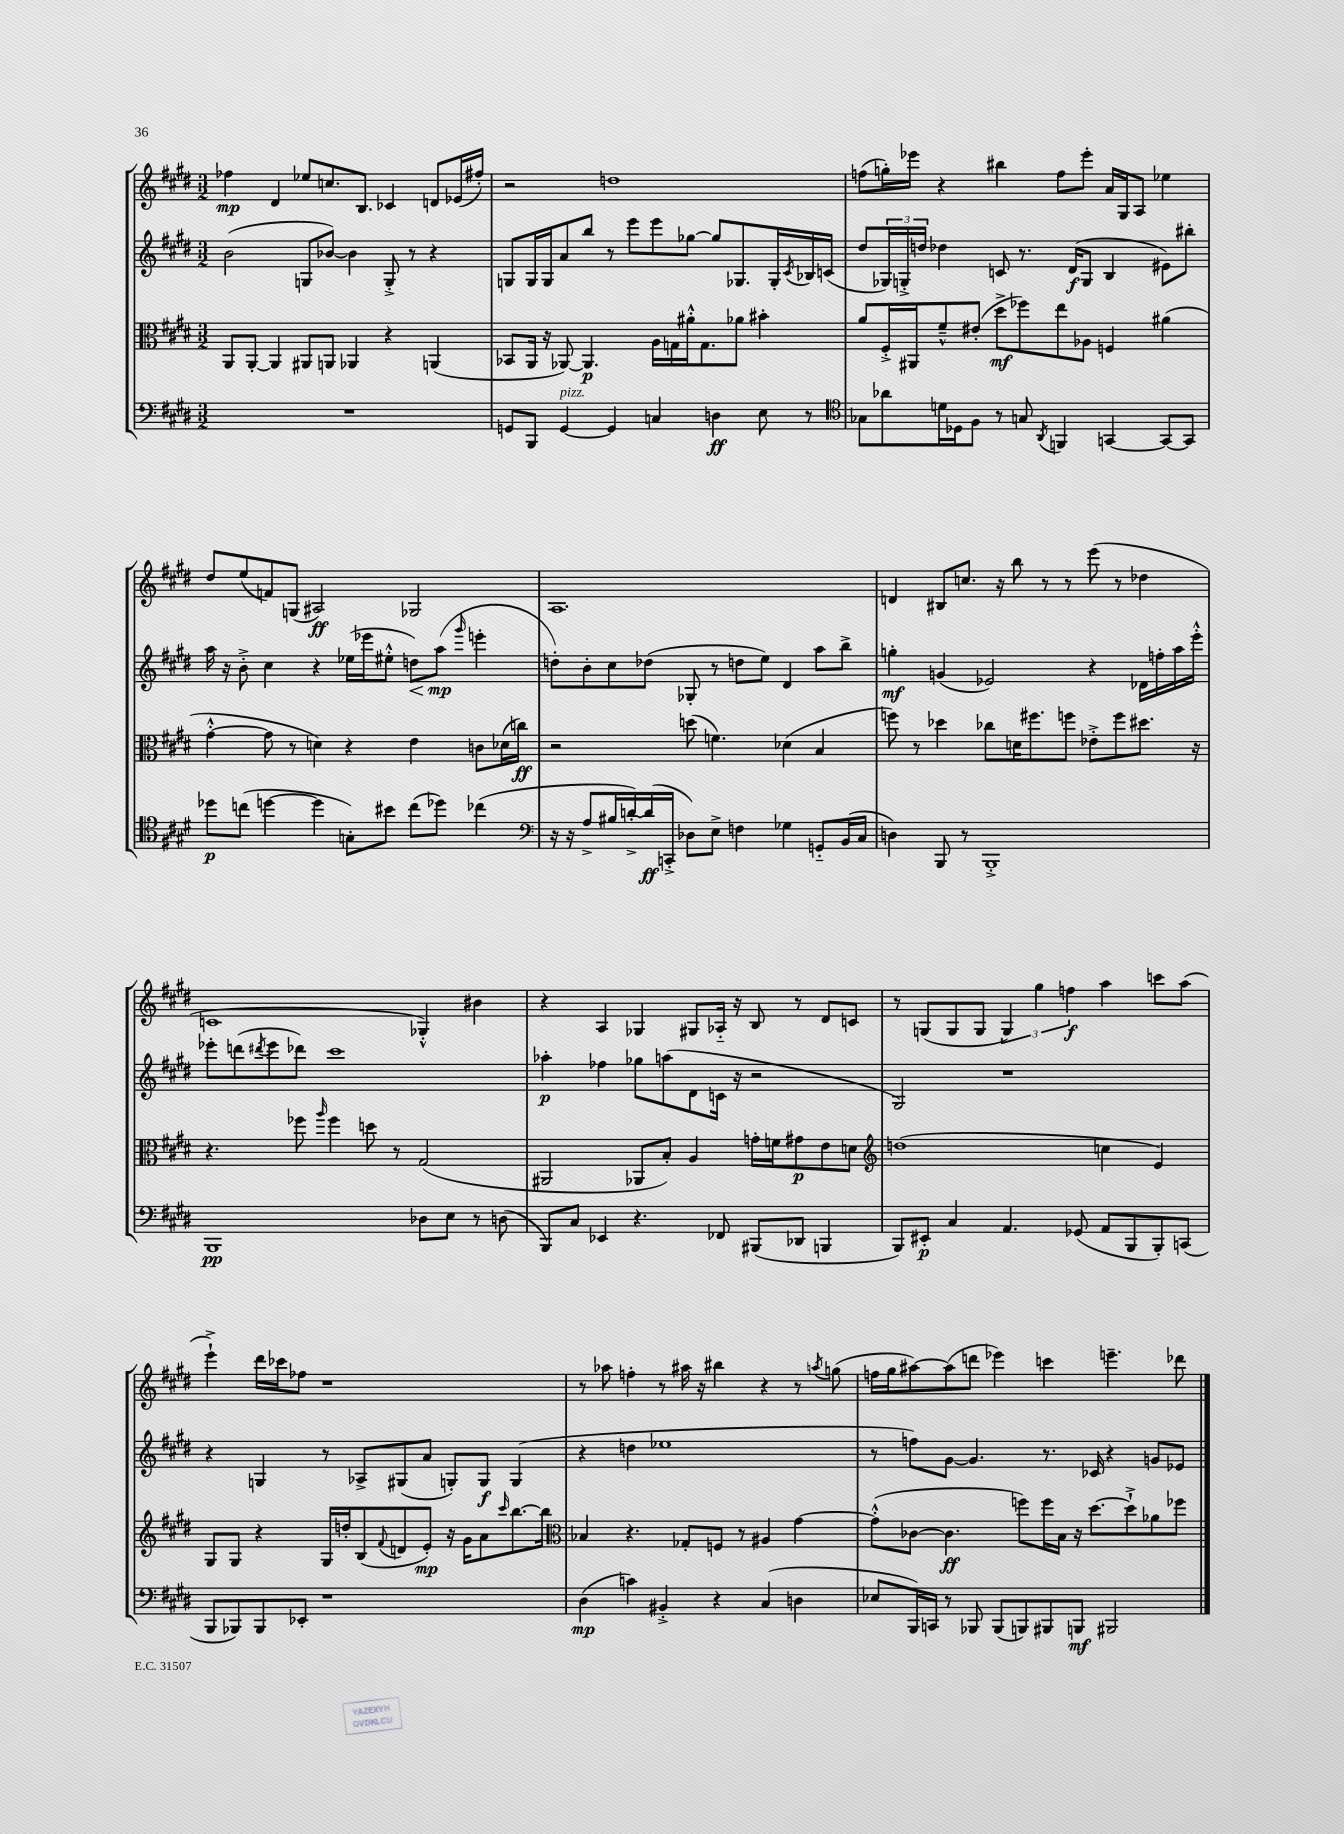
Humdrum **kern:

**kern	**dynam	**kern	**dynam	**kern	**dynam	**kern	**dynam
*part4	*part4	*part3	*part3	*part2	*part2	*part1	*part1
*staff4	*staff4	*staff3	*staff3	*staff2	*staff2	*staff1	*staff1
*clefF4	*	*clefC3	*	*clefG2	*	*clefG2	*
*k[f#c#g#d#]	*	*k[f#c#g#d#]	*	*k[f#c#g#d#]	*	*k[f#c#g#d#]	*
*M3/2	*	*M3/2	*	*M3/2	*	*M3/2	*
=5	=5	=5	=5	=5	=5	=5	=5
1.r	.	8AA/L	.	(2b\	.	4ff-X\	mp
.	.	[8AA'/J	.	.	.	.	.
.	.	4AA/]	.	.	.	4d#/	.
.	.	8AA#X/L	.	8Gn/L	.	8ee-X/L	.
.	.	8AAn/J	.	[8b-X/J)	.	8.ccn/	.
.	.	4AA-X/	.	4b-\]	.	.	.
.	.	.	.	.	.	8.B/J	.
.	.	4r	.	8G'^/	.	4c-X/	.
.	.	.	.	8r	.	.	.
.	.	(4AAn/	.	4r	.	8dn/L	.
.	.	.	.	.	.	(16e-X/L	.
.	.	.	.	.	.	16ff#X'/JJ)	.
=6	=6	=6	=6	=6	=6	=6	=6
8GGn/L	.	8BB-X/L	.	8Gn/L	.	2r	.
8BBB/J	.	16AA/Jk	.	16G/L	.	.	.
.	.	16r	.	16G/J	.	.	.
!LO:TX:a:i:t=pizz.	!	!	!	!	!	!	!
[4GG/	.	[8AA-X/)	.	8a/	.	.	.
.	.	4.AA-/]	p	8bb/J	.	.	.
4GG/]	.	.	.	8r	.	1ddn	.
.	.	.	.	8eee\L	.	.	.
4Cn/	.	16A\LL	.	8eee\	.	.	.
.	.	16Gn\	.	.	.	.	.
.	.	16a#X'^^\J	.	[8gg-X\J	.	.	.
.	.	8.G\	.	.	.	.	.
4Dn\	ff	.	.	8gg-/L]	.	.	.
.	.	8a-X\J	.	8.G-X/	.	.	.
8E\	.	4b#X'\	.	.	.	.	.
.	.	.	.	16G-'/L	.	.	.
.	.	.	.	8qc#/	.	.	.
8r	.	.	.	16B-X/	.	.	.
.	.	.	.	(16cn/JJ	.	.	.
=7	=7	=7	=7	=7	=7	=7	=7
*clefC4	*	*	*	*	*	*	*
8G-X\L	.	8a/L	.	8dd#/L	.	(8ffn\L	.
8a-X\	.	16F#'^/L	.	24G-X/L)	.	16ggn'\L)	.
.	.	.	.	24Gn'^/	.	.	.
.	.	16AA#X/J	.	.	.	16eee-X\JJ	.
.	.	.	.	24ddn/JJ	.	.	.
16dn\L	.	8f#~^^/	.	4dd-X\	.	4r	.
16D-X\J	.	.	.	.	.	.	.
8F#\J	.	(8e#X'/J	.	.	.	.	.
8r	.	8dd#^\L	mf	8cn/	.	4bb#X\	.
8Gn/	.	8ff-X\)	.	8.r	.	.	.
8qAA/	.	.	.	.	.	.	.
4FFn/	.	8ee\	.	.	.	8ff\L	.
.	.	.	.	(16d#/KL	f	.	.
.	.	8A-X\J	.	8G/J	.	8eee-'\J	.
[4GGn/	.	4Fn/	.	4B/	.	16a/LL	.
.	.	.	.	.	.	16G#/J	.
.	.	.	.	.	.	8A/J	.
8GG/L_	.	(4a#X\	.	8e#X\L)	.	4ee-X\	.
8GG/J]	.	.	.	8bb#X'\J	.	.	.
!!LO:LB:g=z
=8	=8	=8	=8	=8	=8	=8	=8
8dd-X\L	p	[4g#'^^\	.	16aa\	.	8dd#/L	.
.	.	.	.	16r	.	.	.
(8ccn\J	.	.	.	8b'^\	.	(8ee/	.
[4ddn\	.	8g#\]	.	4cc#\	.	8fn/)	.
.	.	8r	.	.	.	(8Gn/J	.
4dd\]	.	4dn\)	.	4r	.	2A#X/)	ff
8Gn'\L)	.	4r	.	(16ee-X\LL	.	.	.
.	.	.	.	16eee-X\J	.	.	.
8b#X\J	.	.	.	8ee#X'^^\J	.	.	.
!	!	!	!	!	!LO:HP:b	!	!
(8cc\L	.	4e\	.	8ddn\L)	<	2G-X/	.
8dd-X\J)	.	.	.	(8aa\J	mp	.	.
.	.	.	.	16qqggg#/	.	.	.
(4cc-X\	.	8cn\L	.	4eeen'\	[	.	.
.	.	(16d-X\L	.	.	.	.	.
.	.	16ccn\JJ)	ff	.	.	.	.
=9	=9	=9	=9	=9	=9	=9	=9
*clefF4	*	*	*	*	*	*	*
16r	.	2r	.	8ddn'\L)	.	1.A	.
16r	.	.	.	.	.	.	.
8A^/L	.	.	.	8b'\	.	.	.
16B#X/L	.	.	.	8cc#\	.	.	.
[16dn'^/)	.	.	.	.	.	.	.
(16d/]	ff	.	.	(8dd-X\J	.	.	.
16CCn'^/JJ	.	.	.	.	.	.	.
8D-X\L)	.	(8ddn\	.	8G-X'/	.	.	.
8E^\J	.	4.fn\)	.	8r	.	.	.
4Fn\	.	.	.	8ddn\L	.	.	.
.	.	.	.	8ee\J)	.	.	.
4G-X\	.	(4d-X\	.	4d#/	.	.	.
8GGn/L	.	4B/	.	8aa\L	.	.	.
(16BB/L	.	.	.	8bb^\J	.	.	.
16C#/JJ	.	.	.	.	.	.	.
=10	=10	=10	=10	=10	=10	=10	=10
4Dn\)	.	8ffn\)	.	4ggn'\	mf	4dn/	.
.	.	8r	.	.	.	.	.
8BBB/	.	4dd-X\	.	(4gn/	.	8B#X/L	.
8r	.	.	.	.	.	8.ccn/J	.
1BBB'^	.	8cc-X\L	.	2e-X/)	.	.	.
.	.	.	.	.	.	16r	.
.	.	16dn\K	.	.	.	8bb\	.
.	.	8.ff#X\	.	.	.	.	.
.	.	.	.	.	.	8r	.
.	.	8ffn\J	.	.	.	8r	.
.	.	8e-X'^\L	.	4r	.	(8eee\	.
.	.	8ff\	.	.	.	8r	.
.	.	8.dd#X\J	.	16d-X\LL	.	4dd-X\	.
.	.	.	.	16ffn'\	.	.	.
.	.	.	.	16aa\	.	.	.
.	.	16r	.	16eee'^^\JJ	.	.	.
!!LO:LB:g=z
=11	=11	=11	=11	=11	=11	=11	=11
1BBB	pp	4.r	.	8eee-X'\L	.	1cn	.
.	.	.	.	(8dddn\	.	.	.
.	.	.	.	8qddd#X/	.	.	.
.	.	.	.	8eee-\	.	.	.
.	.	8ff-X\	.	8ddd-X\J)	.	.	.
.	.	16qqaa/	.	.	.	.	.
.	.	4ff-\	.	1ccc#	.	.	.
.	.	8ddn\	.	.	.	.	.
.	.	8r	.	.	.	.	.
8D-X\L	.	(2G#/	.	.	.	4G-X'^^/)	.
8E\J	.	.	.	.	.	.	.
8r	.	.	.	.	.	4b#X\	.
(8Dn\	.	.	.	.	.	.	.
=12	=12	=12	=12	=12	=12	=12	=12
8BBB/L)	.	2AA#X/	.	4aa-X'\	p	4r	.
8C#/J	.	.	.	.	.	.	.
4EE-X/	.	.	.	4ff-X\	.	4A/	.
4.r	.	8AA-X/L	.	8gg-X\L	.	4G-X/	.
.	.	8B'/J)	.	(8aan\	.	.	.
.	.	4A/	.	8d#\	.	8G#X/L	.
8FF-X/	.	.	.	16cn\Jk	.	16A-X/Jk	.
.	.	.	.	16r	.	16r	.
(8BBB#X/L	.	16gn'\LL	.	2r	.	8B/	.
.	.	16fn\J	.	.	.	.	.
8DD-X/J	.	8g#X\	p	.	.	8r	.
4BBBn/	.	8e\	.	.	.	8d#/L	.
.	.	8dn\J	.	.	.	8cn/J	.
=13	=13	=13	=13	=13	=13	=13	=13
*	*	*clefG2	*	*	*	*	*
8BBB/L)	.	(1ddn	.	2G#/)	.	8r	.
8EE#X'/J	p	.	.	.	.	(8Gn/L	.
4C#/	.	.	.	.	.	8G/	.
.	.	.	.	.	.	8G/J	.
4.AA/	.	.	.	1r	.	6G/)	.
.	.	.	.	.	.	6gg#\	.
.	.	.	.	.	.	6ffn\	f
(8GG-X/	.	.	.	.	.	.	.
8AA/L	.	4ccn\	.	.	.	4aa\	.
8BBB/	.	.	.	.	.	.	.
8BBB'/)	.	4e/)	.	.	.	8cccn\L	.
(8CCn/J	.	.	.	.	.	(8aa\J	.
!!LO:LB:g=z
=14	=14	=14	=14	=14	=14	=14	=14
8BBB/L	.	8G#/L	.	4r	.	4eee`^\)	.
8BBB-X/)	.	8G#/J	.	.	.	.	.
8BBB-/	.	4r	.	4Gn/	.	16ddd#\LL	.
.	.	.	.	.	.	16ccc-X\J	.
8EE-X'/J	.	.	.	.	.	8ff-X\J	.
1r	.	16G#/LL	.	8r	.	1r	.
.	.	16ddn'/J	.	.	.	.	.
.	.	(8B/	.	8A-X^/L	.	.	.
.	.	8qqf#/	.	.	.	.	.
.	.	8dn/	.	(8G#X/	.	.	.
.	.	8e'/J)	mp	8a/J	.	.	.
.	.	16r	.	8Gn'/L)	.	.	.
.	.	16g#\KL	.	.	.	.	.
.	.	8a\	.	8G/J	f	.	.
.	.	16qqccc#/	.	.	.	.	.
.	.	[8.bb\	.	(4G/	.	.	.
.	.	16bb\Jk]	.	.	.	.	.
=15	=15	=15	=15	=15	=15	=15	=15
*	*	*clefC3	*	*	*	*	*
(4D#\	mp	4B-X/	.	4r	.	8r	.
.	.	.	.	.	.	8aa-X\	.
4cn\)	.	4.r	.	4ddn\	.	4ffn'\	.
4BB#X'^/	.	.	.	1ee-X	.	8r	.
.	.	8G-X'/L	.	.	.	16aa#X\	.
.	.	.	.	.	.	16r	.
4r	.	8Fn/J	.	.	.	4bb#X\	.
.	.	8r	.	.	.	.	.
(4C#/	.	4A#X/	.	.	.	4r	.
4Dn\	.	[4g#\	.	.	.	8r	.
.	.	.	.	.	.	8qaan/	.
.	.	.	.	.	.	(8ggn\	.
=16	=16	=16	=16	=16	=16	=16	=16
8E-X/L	.	(8g#'^^\L]	.	8r	.	16ffn\LL	.
.	.	.	.	.	.	16gg#\J	.
16BBB/L)	.	[8c-X\J	.	8ffn\L)	.	[8aa#X\)	.
16CCn/JJ	.	.	.	.	.	.	.
8r	.	4.c-\]	ff	[8g#\J	.	(8aa#\]	.
8BBB-X/	.	.	.	4.g#/]	.	8dddn\J	.
(8BBB-/L	.	.	.	.	.	4eee-X\)	.
8BBBn/)	.	8ffn\L)	.	.	.	.	.
8BBB#X/	.	16ff\L	.	8.r	.	4cccn\	.
.	.	16B\JJ	.	.	.	.	.
8BBBn/J	mf	16r	.	.	.	.	.
.	.	[8.dd#\L	.	16c-X/	.	.	.
2BBB#X/	.	.	.	4r	.	4.eeen~\	.
.	.	8dd#`^\]	.	.	.	.	.
.	.	8a-X\	.	8gn/L	.	.	.
.	.	8ff-X\J	.	8e-X/J	.	8ddd-X\	.
==	==	==	==	==	==	==	==
*-	*-	*-	*-	*-	*-	*-	*-
